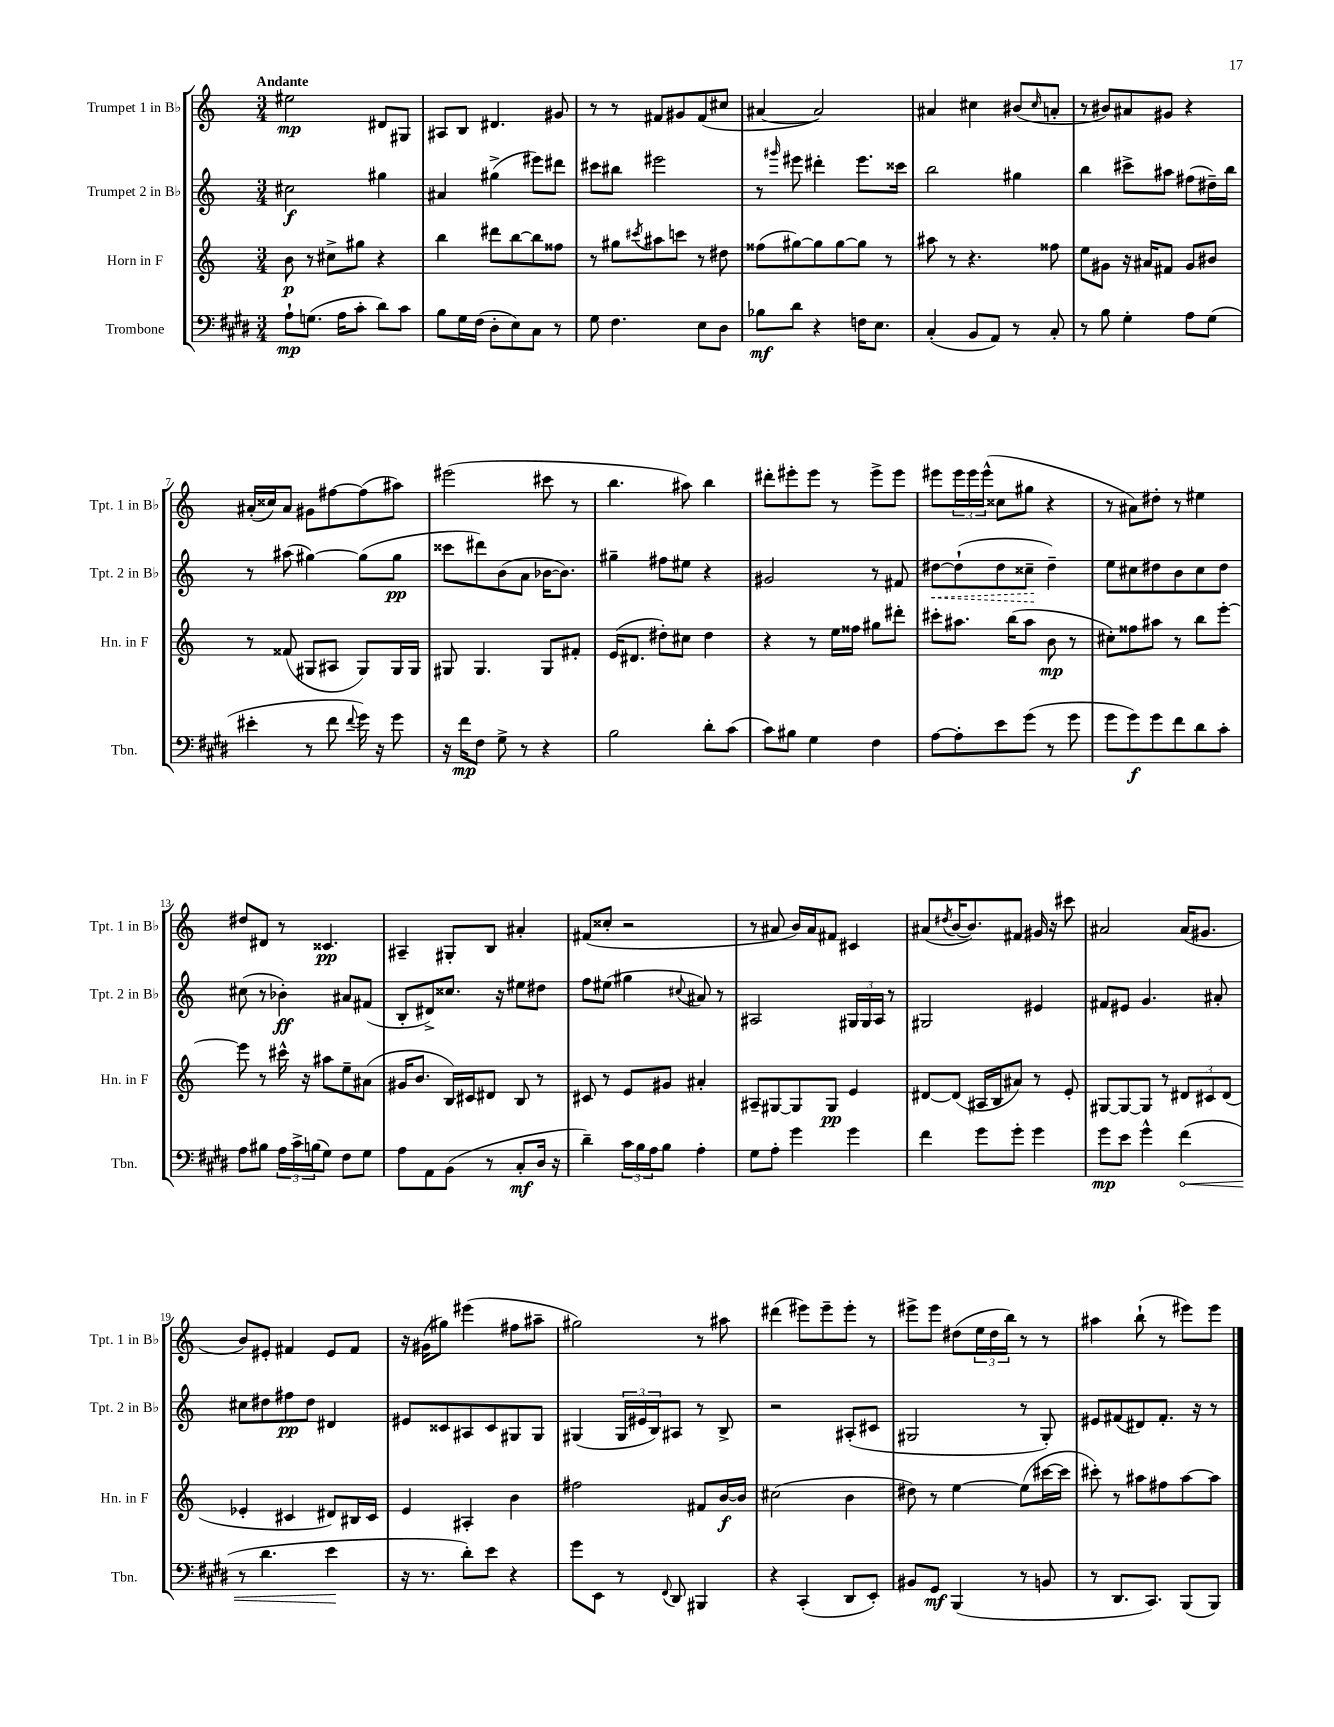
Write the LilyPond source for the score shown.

<<
\new StaffGroup <<
\new Staff = "s0" \with { instrumentName = "Trumpet 1 in Bb" shortInstrumentName = "Tpt. 1 in Bb" } {
    \clef treble \key c \major \numericTimeSignature \time 3/4 \tempo "Andante"
    eis''2\mp dis'8 gis8 |
    ais8 b8 dis'4. gis'8 |
    r8 r8 fis'8 gis'8 fis'8( cis''8 |
    ais'4~ ais'2) |
    ais'4 cis''4 bis'8( \grace { cis''16 } a'8-. |
    r8 bis'8) ais'8 gis'8 r4 |
    ais'16-.( cisis''16) ais'8 gis'8 fis''8~ fis''8( ais''8) |
    eis'''2( cis'''8 r8 |
    b''4. ais''8) b''4 |
    dis'''8-. eis'''8-. eis'''8 r8 eis'''8-> eis'''8 |
    eis'''8 \tuplet 3/2 { eis'''16 eis'''16 eis'''16-^( } cisis''8 gis''8 r4 |
    r8 ais'8) dis''8-. r8 eis''4 |
    dis''8 dis'8 r8 cisis'4.\pp |
    ais4-- gis8-. b8 ais'4-. |
    fis'8( cisis''8-. r2 |
    r8 ais'8 b'16) ais'16 fis'8 cis'4 |
    ais'8( \acciaccatura { dis''8 } b'16~ b'8.) fis'8 gis'16 r16 cis'''8 |
    ais'2 ais'16( gis'8. |
    b'8) eis'8-. fis'4 eis'8 fis'8 |
    r16 gis'16( gis''8) eis'''4( fis''8 ais''8-- |
    gis''2) r8 ais''8 |
    dis'''4( eis'''8) eis'''8-- eis'''8-. r8 |
    eis'''8-> eis'''8 dis''8( \tuplet 3/2 { e''16 dis''16 b''16) } r8 r8 |
    ais''4 b''8-!( r8 eis'''8) eis'''8 \bar "|." |
}
\new Staff = "s1" \with { instrumentName = "Trumpet 2 in Bb" shortInstrumentName = "Tpt. 2 in Bb" } {
    \clef treble \key c \major \numericTimeSignature \time 3/4
    cis''2\f gis''4 |
    ais'4 gis''4->( eis'''8) dis'''8 |
    cis'''8 bis''8 eis'''2 |
    r8 \grace { gis'''16 } eis'''8 dis'''4-. eis'''8. cisis'''16 |
    b''2 gis''4 |
    b''4 cis'''8-> ais''8 fis''8( dis''16--) b''16 |
    r8 ais''8( gis''4~) gis''8( gis''8\pp |
    cisis'''8 dis'''8) b'8( a'8 bes'16~ bes'8.) |
    gis''4-- fis''8 eis''8 r4 |
    gis'2 r8 fis'8 |
    \once \override Hairpin.style = #'dashed-line dis''8~\< dis''8-!( dis''8 cisis''8--\! dis''4--) |
    e''8 cis''8 dis''8 b'8 cis''8 dis''8 |
    cis''8( r8 bes'4-.\ff) ais'8 fis'8( |
    b8-. dis'8->) cisis''8. r16 eis''8 dis''8 |
    f''8 eis''8( gis''4 \appoggiatura { cis''8 } ais'8) r8 |
    ais2 \tuplet 3/2 { gis16 gis16 ais16 } r8 |
    gis2 eis'4 |
    fis'8 eis'8 g'4. ais'8-. |
    cis''8 dis''8 fis''8\pp dis''8 dis'4 |
    eis'8 cisis'8 ais8 cisis'8 gis8 gis8 |
    gis4( \tuplet 3/2 { gis16 eis'16 b16) } ais8 r8 b8-> |
    r2 ais8-.( cis'8 |
    gis2 r8 gis8-.) |
    eis'8 fis'8( dis'8) fis'8.-. r16 r8 \bar "|." |
}
\new Staff = "s2" \with { instrumentName = "Horn in F" shortInstrumentName = "Hn. in F" } {
    \clef treble \key c \major \numericTimeSignature \time 3/4
    b'8\p r8 cis''8-> gis''8 r4 |
    b''4 dis'''8 b''8~ b''8 fisis''8 |
    r8 gis''8 \acciaccatura { cis'''8 } ais''8 c'''8 r8 dis''8 |
    fisis''8( gis''8~) gis''8 gis''8~ gis''8 r8 |
    ais''8 r8 r4. fisis''8 |
    e''8 gis'8 r16 ais'16 fis'8 gis'8 bis'8 |
    r8 fisis'8( gis8 ais8 gis8) gis16 gis16 |
    gis8 gis4. gis8 fis'8-. |
    e'16( dis'8. dis''8-.) cis''8 dis''4 |
    r4 r8 e''16 fisis''16 gis''8 dis'''8-. |
    cis'''8-. ais''8. b''16( ais''8 b'8\mp r8 |
    cis''8-.) fisis''8 ais''8 r8 b''8 e'''8~-. |
    e'''8 r8 cis'''16-^ r16 ais''8 e''8-- ais'8( |
    gis'16 b'8. b16) cis'16 dis'8 b8 r8 |
    cis'8 r8 e'8 gis'8 ais'4-. |
    ais8-- gis8~ gis8 gis8\pp e'4 |
    dis'8~ dis'8( ais16 b16 ais'8) r8 e'8-. |
    gis8~ gis8~ gis8 r8 \tuplet 3/2 { dis'8 cis'8 dis'8( } |
    ees'4-. cis'4 dis'8) bis16 cis'16 |
    e'4 ais4-. b'4 |
    fis''2 fis'8 b'16~\f b'16 |
    cis''2( b'4 |
    dis''8) r8 e''4~ e''8( cis'''16~ cis'''16 |
    cis'''8-.) r8 ais''8 fis''8 ais''8~ ais''8 \bar "|." |
}
\new Staff = "s3" \with { instrumentName = "Trombone" shortInstrumentName = "Tbn." } {
    \clef bass \key e \major \numericTimeSignature \time 3/4
    a8-!\mp g8.( a16 cis'8-. dis'8) cis'8 |
    b8 gis16 fis16( dis8-. e8) cis8 r8 |
    gis8 fis4. e8 dis8 |
    bes8\mf dis'8 r4 f16 e8. |
    cis4-.( b,8 a,8) r8 cis8-. |
    r8 b8 gis4-. a8 gis8( |
    eis'4-. r8 fis'8 \appoggiatura { fis'8 } gis'16) r16 gis'8 |
    r16 fis'16\mp fis8 gis8-> r8 r4 |
    b2 dis'8-. cis'8( |
    cis'8) bis8 gis4 fis4 |
    a8~ a8-. e'8 gis'8( r8 gis'8 |
    gis'8 gis'8\f) gis'8 fis'8 dis'8 cis'8-. |
    a8 bis8 \tuplet 3/2 { a16 cis'16-> b16( } gis8) fis8 gis8 |
    a8 a,8 b,8( r8 cis8-.\mf dis16 r16 |
    dis'4--) \tuplet 3/2 { cis'16 b16 a16 } b8 a4-. |
    gis8 a8-. gis'4 gis'4 |
    fis'4 gis'8 gis'8-. gis'4 |
    gis'8\mp e'8 gis'4-^ \once \override Hairpin.circled-tip = ##t fis'4\<( |
    r8 dis'4. e'4\! |
    r16 r8. dis'8-.) e'8 r4 |
    gis'8 e,8 r8 \appoggiatura { fis,8 } dis,8 bis,,4 |
    r4 cis,4-.( dis,8 e,8-.) |
    bis,8 gis,8\mf b,,4( r8 b,8 |
    r8 dis,8. cis,8.) b,,8( b,,8) \bar "|." |
}
>>
>>
